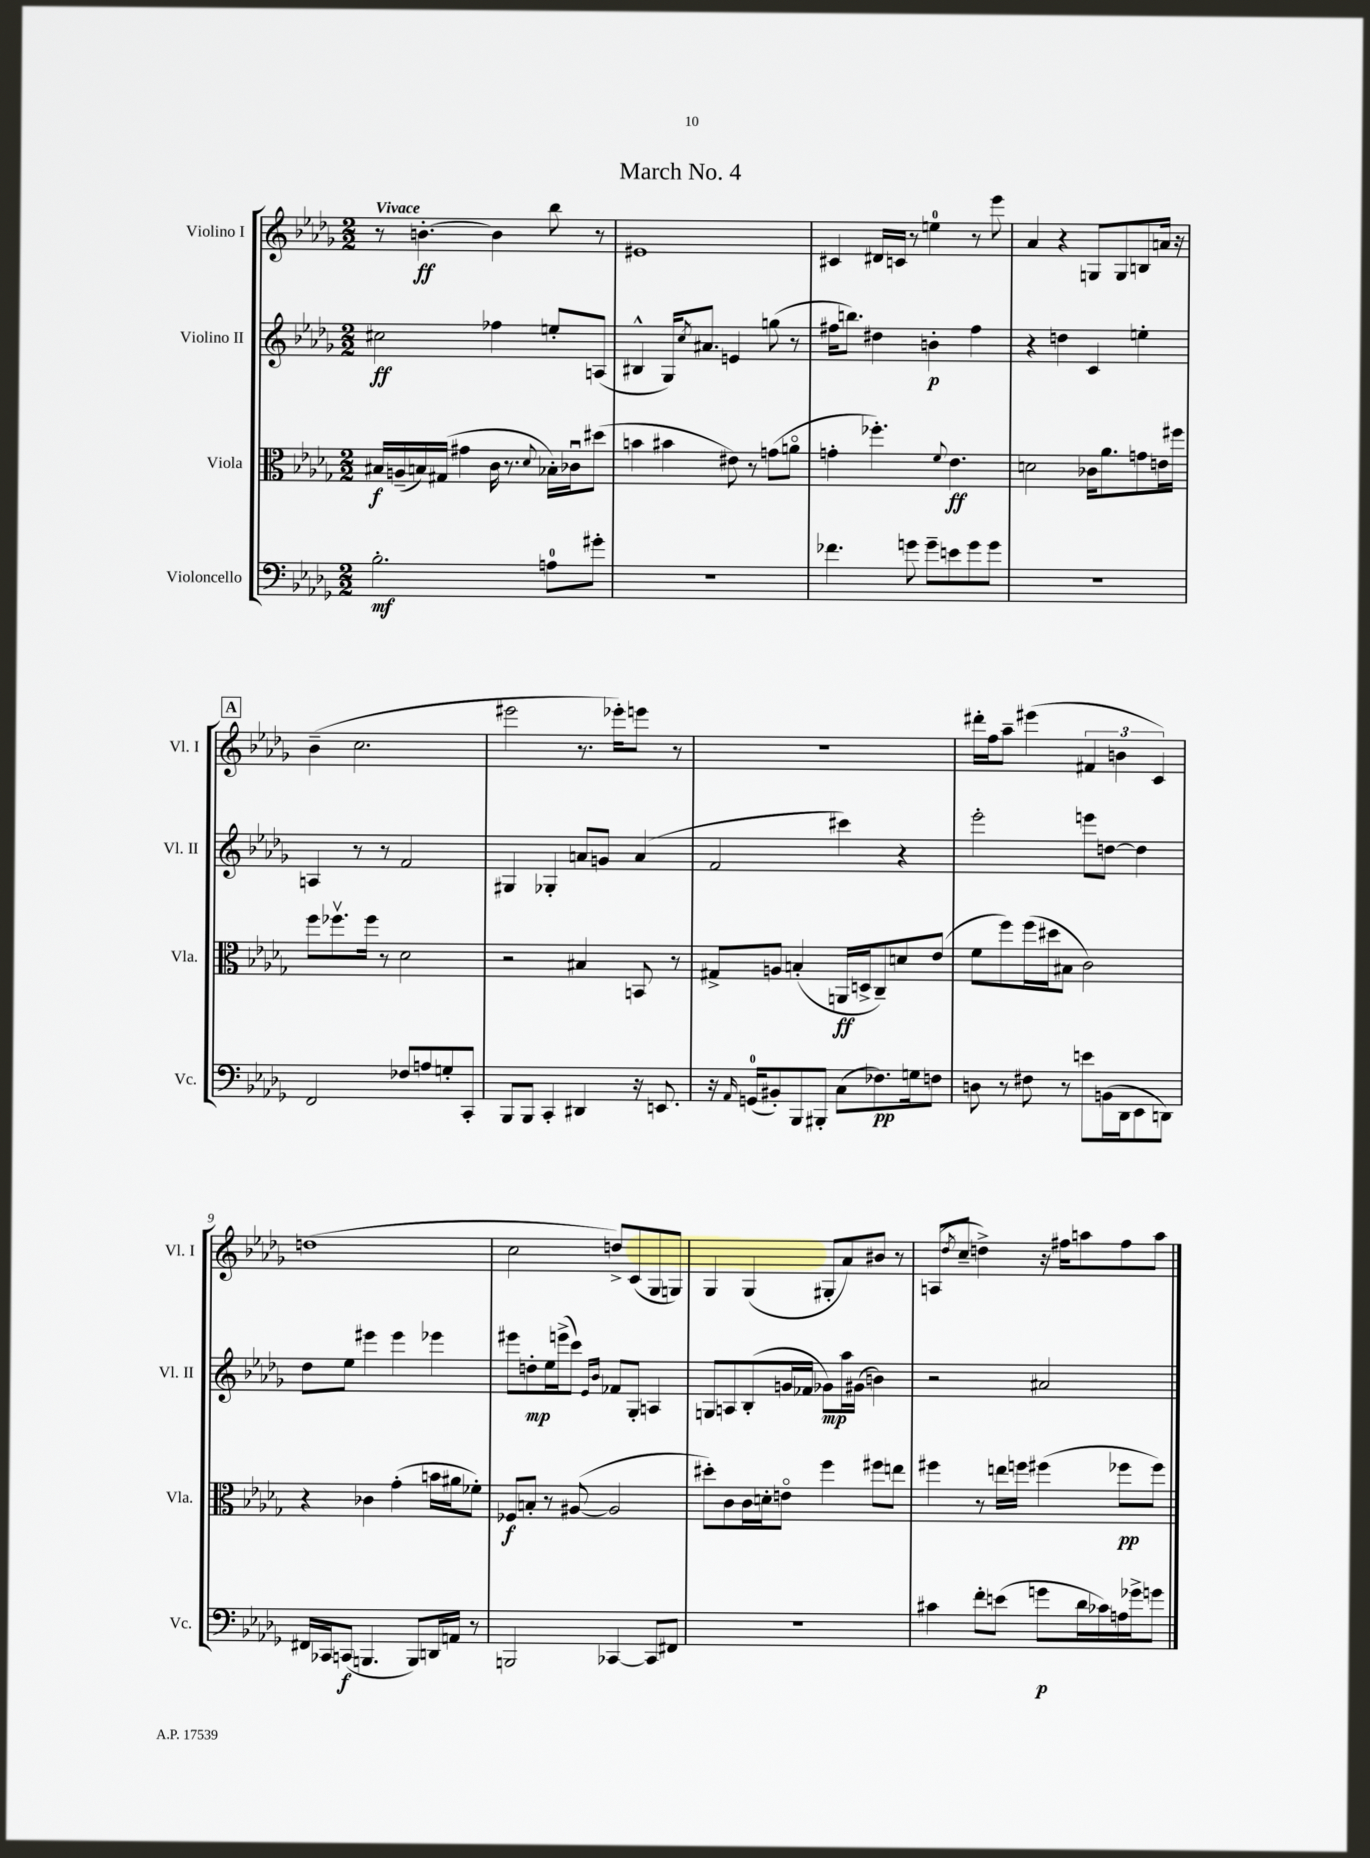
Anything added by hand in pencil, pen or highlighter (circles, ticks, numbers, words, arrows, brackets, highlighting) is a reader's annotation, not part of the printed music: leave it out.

**kern	**kern	**kern	**kern
*staff4	*staff3	*staff2	*staff1
*clefF4	*clefC3	*clefG2	*clefG2
*k[b-e-a-d-g-]	*k[b-e-a-d-g-]	*k[b-e-a-d-g-]	*k[b-e-a-d-g-]
*M2/2	*M2/2	*M2/2	*M2/2
2.B-'	16B#	2cc#	8r
.	(16A~	.	.
.	16B)	.	[4.b'
.	(16G#	.	.
.	4g#	.	.
.	16c	4ff-	4b]
.	8.r	.	.
.	8qqd-	.	.
8A	16B-')	8ee'	8bb-
.	16c-u	.	.
8g#'	(8dd#	(8A	8r
=	=	=	=
1r	4b	4B#^^	1e#
.	4b#	16G-)	.
.	.	8qcc	.
.	.	8.a#	.
.	8e#)	4e	.
.	8r	.	.
.	(8g	(8gg	.
.	8ao	8r	.
=	=	=	=
4.f-	4g'	16ff#	4c#
.	.	8.bb)	.
.	4.ff-')	4dd#	16d#
.	.	.	16c
8g	.	.	8r
8g~	.	4b'	4ee
.	8qqf	.	.
8e	4.e-	.	.
8g	.	4ff#	8r
8g	.	.	8eee-
=	=	=	=
1r	2d	4r	4a-
.	.	4dd	4r
.	16c-	4c	8G
.	8.a-	.	.
.	.	.	8G
.	8g	4ee'	8B
.	16e	.	16a
.	16ff#	.	16r
=	=	=	=
2FF	8ff	4A	(4b-~
.	8.ff-v	.	.
.	.	8r	2.cc
.	16ff-	.	.
.	8r	8r	.
8F-	2d-	2f	.
8A	.	.	.
8G'	.	.	.
8CC'	.	.	.
=	=	=	=
8BBB-	2r	4G#	2eee#
8BBB-	.	.	.
4CC'	.	4G-'	.
4DD#	4B#	8a	8.r
.	.	8g	.
.	.	.	16eee-')
16r	8BB	(4a	8eee
8.EE	.	.	.
.	8r	.	8r
=	=	=	=
16r	8G#^	2f	1r
16qqAA-	.	.	.
(16GG	.	.	.
8BB#')	8A	.	.
8BBB-	(4B'	.	.
8BBB#'	.	.	.
(8C	16AA	4ccc#)	.
.	16D^	.	.
8.F-)	8C~)	.	.
.	8d	4r	.
16G	.	.	.
8F	(8e-	.	.
=	=	=	=
8D	8f	2eee-'	16ddd#'
.	.	.	16ff
8r	8ff)	.	8aa-~
8F#	(16ff	.	(4eee#
.	16dd#	.	.
8r	8B#	.	.
8e	2c)	8eee	6f#
(16BB	.	[8dd	.
.	.	.	6b
16DD-	.	.	.
8EE-	.	4dd]	.
.	.	.	6c)
8DD)	.	.	.
=	=	=	=
16FF#	4r	8dd-	(1dd
16CC-	.	.	.
(8CC	.	8ee-	.
4.BBB	4c-	4eee#	.
.	(4g-'	4eee#	.
8BBB)	.	.	.
16DD	16b	4eee-	.
16AA	16a#	.	.
8r	8f-')	.	.
=	=	=	=
2BBB	8F-	8eee#	2cc
.	8B'	8dd'	.
.	8r	16ee-	.
.	.	(16eee^	.
.	([8A#	8ccc)	.
.	.	16qqe-	.
.	.	16qqb-	.
[4CC-	2A#]	8f-	8dd^)
.	.	8G-'	(8c
8CC-]	.	4A	8G-
8FF#	.	.	8G)
=	=	=	=
1r	8dd#')	8G	4G-
.	8c	8A	.
.	16c	(8B-'	(4G-
.	16d'	.	.
.	8eo	16g	.
.	.	16f-	.
.	4ff	8g-)	8G#'
.	.	16aa-	8a-)
.	.	(16g#	.
.	8ff#	4b)	8b#
.	8ee	.	8r
=	=	=	=
4c#	4ff#	2r	(8A
.	.	.	8qdd-
.	.	.	8cc~
8f'	8r	.	4dd^)
(8e	16ee	.	.
.	16ff	.	.
8g	(4ff#	2a#	16r
.	.	.	16ff#
16d-	.	.	8aa
16c-)	.	.	.
16A	8ff-	.	8ff#
16g-^	.	.	.
8g	8ff-)	.	8aa
==	==	==	==
*-	*-	*-	*-
